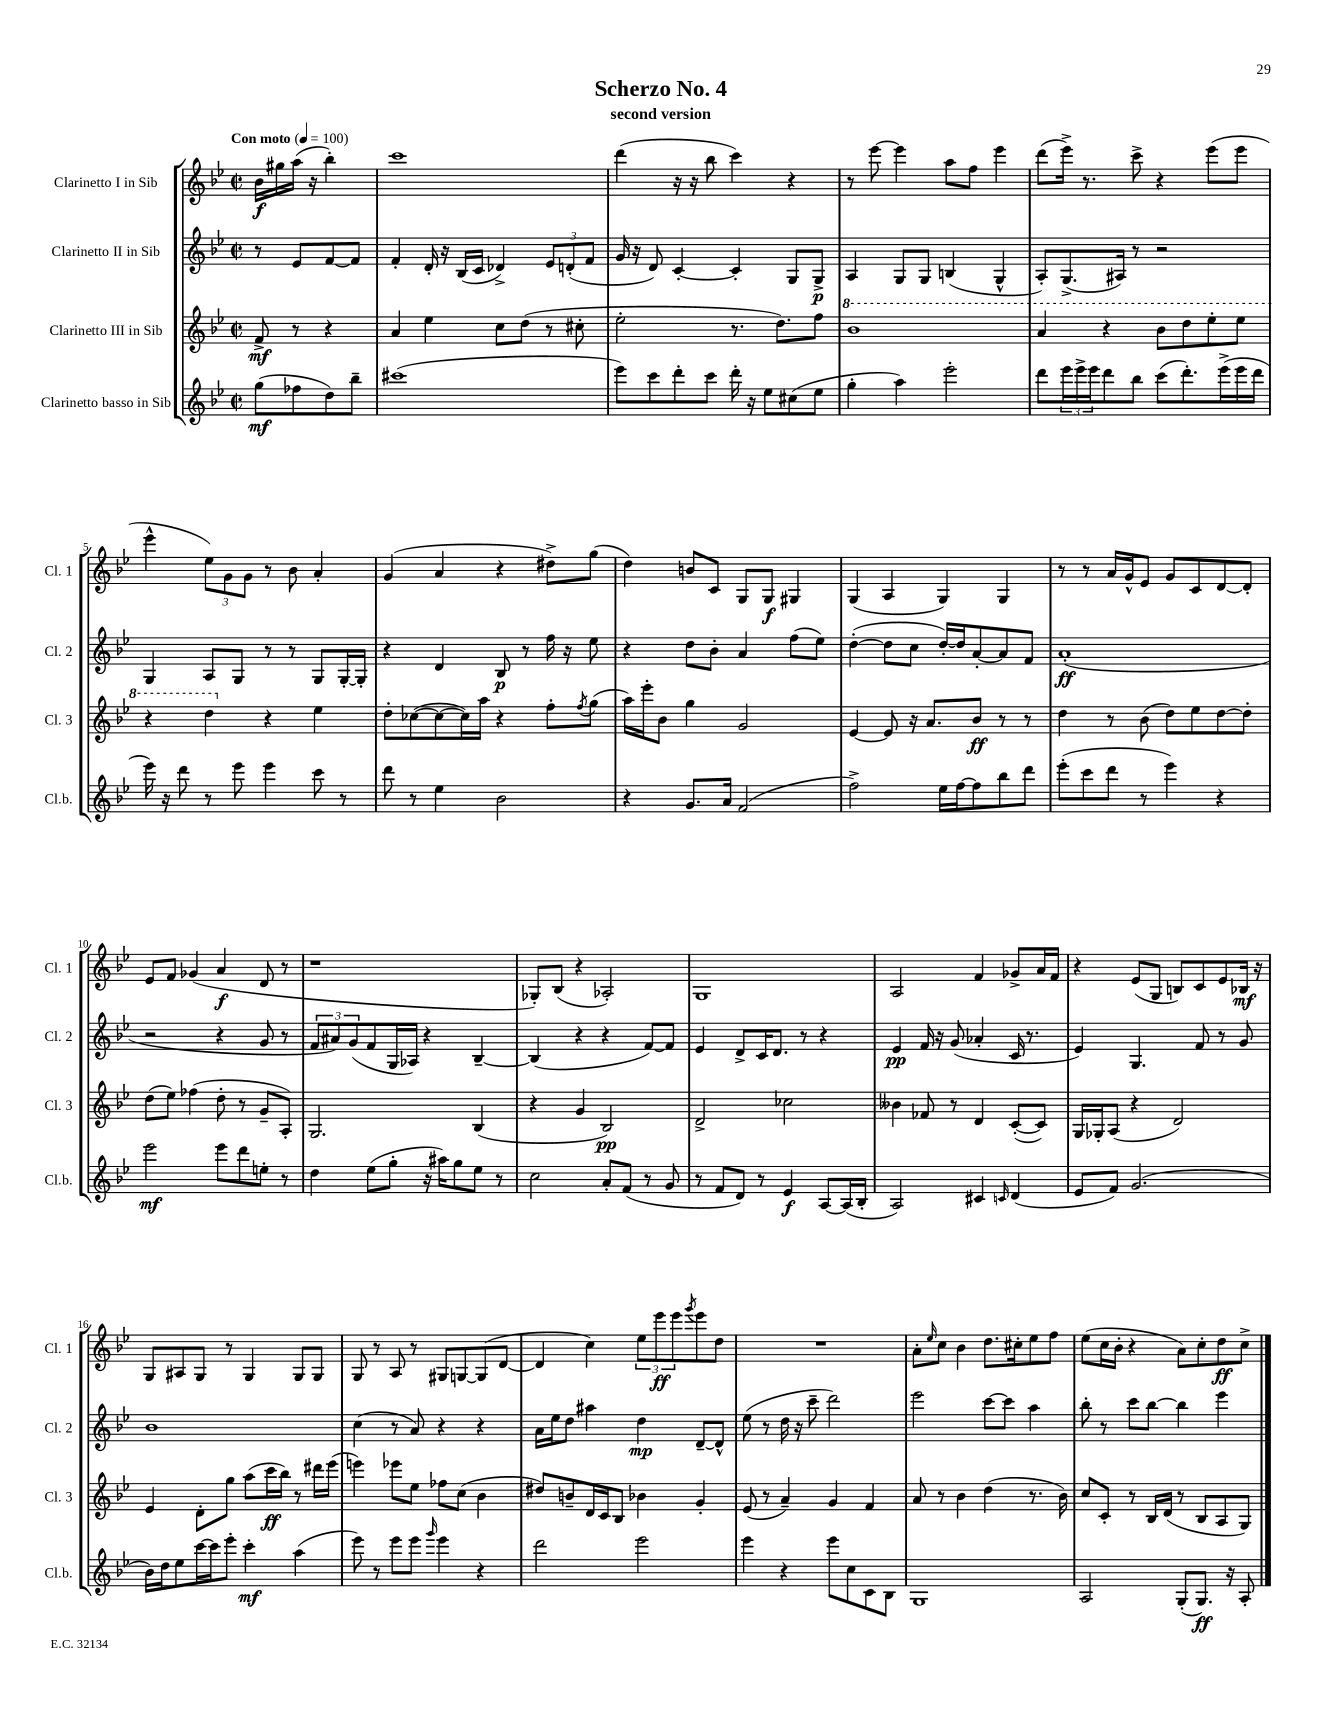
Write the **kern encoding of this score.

**kern	**kern	**kern	**kern
*staff4	*staff3	*staff2	*staff1
*clefG2	*clefG2	*clefG2	*clefG2
*k[b-e-]	*k[b-e-]	*k[b-e-]	*k[b-e-]
*M2/2	*M2/2	*M2/2	*M2/2
*met(c|)	*met(c|)	*met(c|)	*met(c|)
*MM100	*MM100	*MM100	*MM100
(8gg	8f^	8r	16b-
.	.	.	16gg#
8ff-	8r	8e-	(16aa
.	.	.	16r
8dd)	4r	[8f	4bb-')
8bb-~	.	8f]	.
=	=	=	=
(1ccc#	4a	4f'	1ccc
.	4ee-	16d'	.
.	.	16r	.
.	.	(16B-	.
.	.	16c	.
.	8cc	4d-^)	.
.	(8dd	.	.
.	8r	12e-	.
.	.	(12d'	.
.	8cc#'	.	.
.	.	12f	.
=	=	=	=
8eee-)	2ee-'	16g	(4ddd
.	.	16r	.
8ccc	.	8d)	.
8ddd'	.	[4c'	16r
.	.	.	16r
8ccc	.	.	8bb-
16ddd'	8.r	4c']	4ccc)
16r	.	.	.
8ee-	.	.	.
.	8.dd)	.	.
(8cc#	.	8G	4r
8ee-	8ff	8G^	.
=	=	=	=
4gg'	1bb-	4A	8r
.	.	.	[8eee-
4aa)	.	8G	4eee-]
.	.	8G	.
2eee-'	.	(4B	8aa
.	.	.	8ff
.	.	4G^^	4eee-
=	=	=	=
8ddd	4aa	8A')	(8ddd
24eee-	.	(8.G^	16eee-^)
24eee-^	.	.	.
.	.	.	8.r
24eee-	.	.	.
8ddd	4r	.	.
.	.	16A#)	.
8bb-	.	8r	8ccc^
(8ccc	8bb-	2r	4r
8.ddd')	8ddd	.	.
.	8eee-'	.	(8eee-
(16eee-^	.	.	.
16eee-	8eee-	.	8eee-
16ddd	.	.	.
=	=	=	=
16eee-)	4r	4G	4eee-^^
16r	.	.	.
8ddd	.	.	.
8r	4ddd	8A	12ee-)
.	.	.	12g
8eee-	.	8G	.
.	.	.	12g
4eee-	4r	8r	8r
.	.	8r	8b-
8ccc	4ee-	8G	4a'
8r	.	[16G'	.
.	.	16G']	.
=	=	=	=
8ddd	8dd'	4r	(4g
8r	([8cc-	.	.
4ee-	8cc-_	4d	4a
.	16cc-])	.	.
.	16aa	.	.
2b-	4r	8B-	4r
.	.	8r	.
.	8ff'	16ff	8dd#^)
.	.	16r	.
.	8qff	.	.
.	(8gg	8ee-	(8gg
=	=	=	=
4r	16aa)	4r	4dd)
.	16eee-'	.	.
.	8b-	.	.
8.g	4gg	8dd	8b
.	.	8b-'	8c
16a	.	.	.
(2f	2g	4a	8G
.	.	.	8G
.	.	(8ff	4G#
.	.	8ee-)	.
=	=	=	=
2ff^)	[4e-	([4dd'	(4G
.	8e-]	8dd]	4A
.	16r	8cc	.
.	8.a	.	.
16ee-	.	[16dd')	4G)
[16ff	.	16dd]	.
8ff]	8b-	[8a'	.
8bb-	8r	8a]	4G
8ddd	8r	8f	.
=	=	=	=
(8eee-'	4dd	(1a'	8r
8ccc	.	.	8r
8ddd	8r	.	16a
.	.	.	16g^^
8r	(8b-	.	8e-
4eee-)	8dd)	.	8g
.	8ee-	.	8c
4r	[8dd	.	[8d
.	8dd']	.	8d']
=	=	=	=
2eee-	(8dd	2r	8e-
.	8ee-)	.	8f
.	(4ff-	.	(4g-
8eee-	8dd'	4r	4a
8ddd	8r	.	.
8ee'	8g~	8g	8d
8r	8A')	8r	8r
=	=	=	=
4dd	2.G	12f	1r
.	.	12a#)	.
.	.	(12g	.
(8ee-	.	8f	.
8gg'	.	16G	.
.	.	16A-)	.
16r	.	4r	.
16aa#)	.	.	.
8gg	.	.	.
8ee-	(4B-	[4B-~	.
8r	.	.	.
=	=	=	=
2cc	4r	(4B-]	8G-')
.	.	.	(8B-
.	4g	4r	4r
8a'	2B-)	4r	2A-')
(8f	.	.	.
8r	.	[8f)	.
8g	.	8f]	.
=	=	=	=
8r	2d^	4e-	1G
8f	.	.	.
8d)	.	8d^	.
8r	.	16c	.
.	.	8.d	.
4e-	2cc-	.	.
.	.	8r	.
[8A	.	4r	.
(16A]	.	.	.
16B-'	.	.	.
=	=	=	=
2A)	4b--	4e-	2A
.	8f-	16f	.
.	.	16r	.
.	8r	(8g	.
4c#	4d	4a-'	4f
16qqc	.	.	.
(4d	([8c'	16c	8g-^
.	.	8.r	.
.	8c])	.	16a
.	.	.	16f
=	=	=	=
8e-	16G	4e-)	4r
.	16G-'	.	.
8f)	(8A	.	.
(2.g	4r	4.G	(8e-
.	.	.	8G
.	2d)	.	8B)
.	.	8f	8c
.	.	8r	8e-
.	.	8g	16B-
.	.	.	16r
=	=	=	=
16b-)	4e-	1b-	8G
16dd	.	.	.
8ee-	.	.	8A#
[16ccc	8d'	.	8G
16ccc]	.	.	.
8eee-'	8gg	.	8r
4ccc'	(8aa	.	4G
.	16ccc	.	.
.	16bb-)	.	.
(4aa	8r	.	8G
.	16ddd#	.	8G
.	(16eee-	.	.
=	=	=	=
8eee-)	4eee)	(4cc	8G
8r	.	.	8r
8eee-	8eee-	8r	8A
8eee-	8ee-	8a)	8r
16qqggg	.	.	.
4eee-	8ff-	4r	8G#
.	(8cc	.	[8G
4r	4b-	4r	(8G]
.	.	.	[8d
=	=	=	=
2ddd	8dd#)	16a	4d]
.	.	16ee-	.
.	8b~	8dd	.
.	16d	4aa#	4cc)
.	16c	.	.
.	8B-	.	.
2eee-	4b-	4dd	12ee-
.	.	.	12eee-
.	.	.	12eee-
.	.	.	8qggg
.	4g'	[8d~	8eee-
.	.	8d^^]	8dd
=	=	=	=
4eee-	(8e-	(8ee-	1r
.	8r	8r	.
4r	4a~)	16dd	.
.	.	16r	.
.	.	8ccc~	.
8eee-	4g	2ddd)	.
8cc	.	.	.
8c	4f	.	.
8B-	.	.	.
=	=	=	=
1G	8a	2eee-	8a'
.	.	.	16qqee-
.	8r	.	8cc
.	4b-	.	4b-
.	(4dd	[8ccc	8.dd
.	.	8ccc]	.
.	.	.	16cc#'
.	8.r	4aa	8ee-
.	.	.	8ff
.	16b-)	.	.
=	=	=	=
2A	8cc	8bb-'	(8ee-
.	8c'	8r	16cc
.	.	.	16b-'
.	8r	8ccc	4r
.	16B-	[8bb-	.
.	(16d	.	.
(8G'	8r	4bb-]	8a)
8.G)	8B-	.	8cc'
.	8A	4eee-	8dd
16r	.	.	.
8A'	8G)	.	8cc^
==	==	==	==
*-	*-	*-	*-
